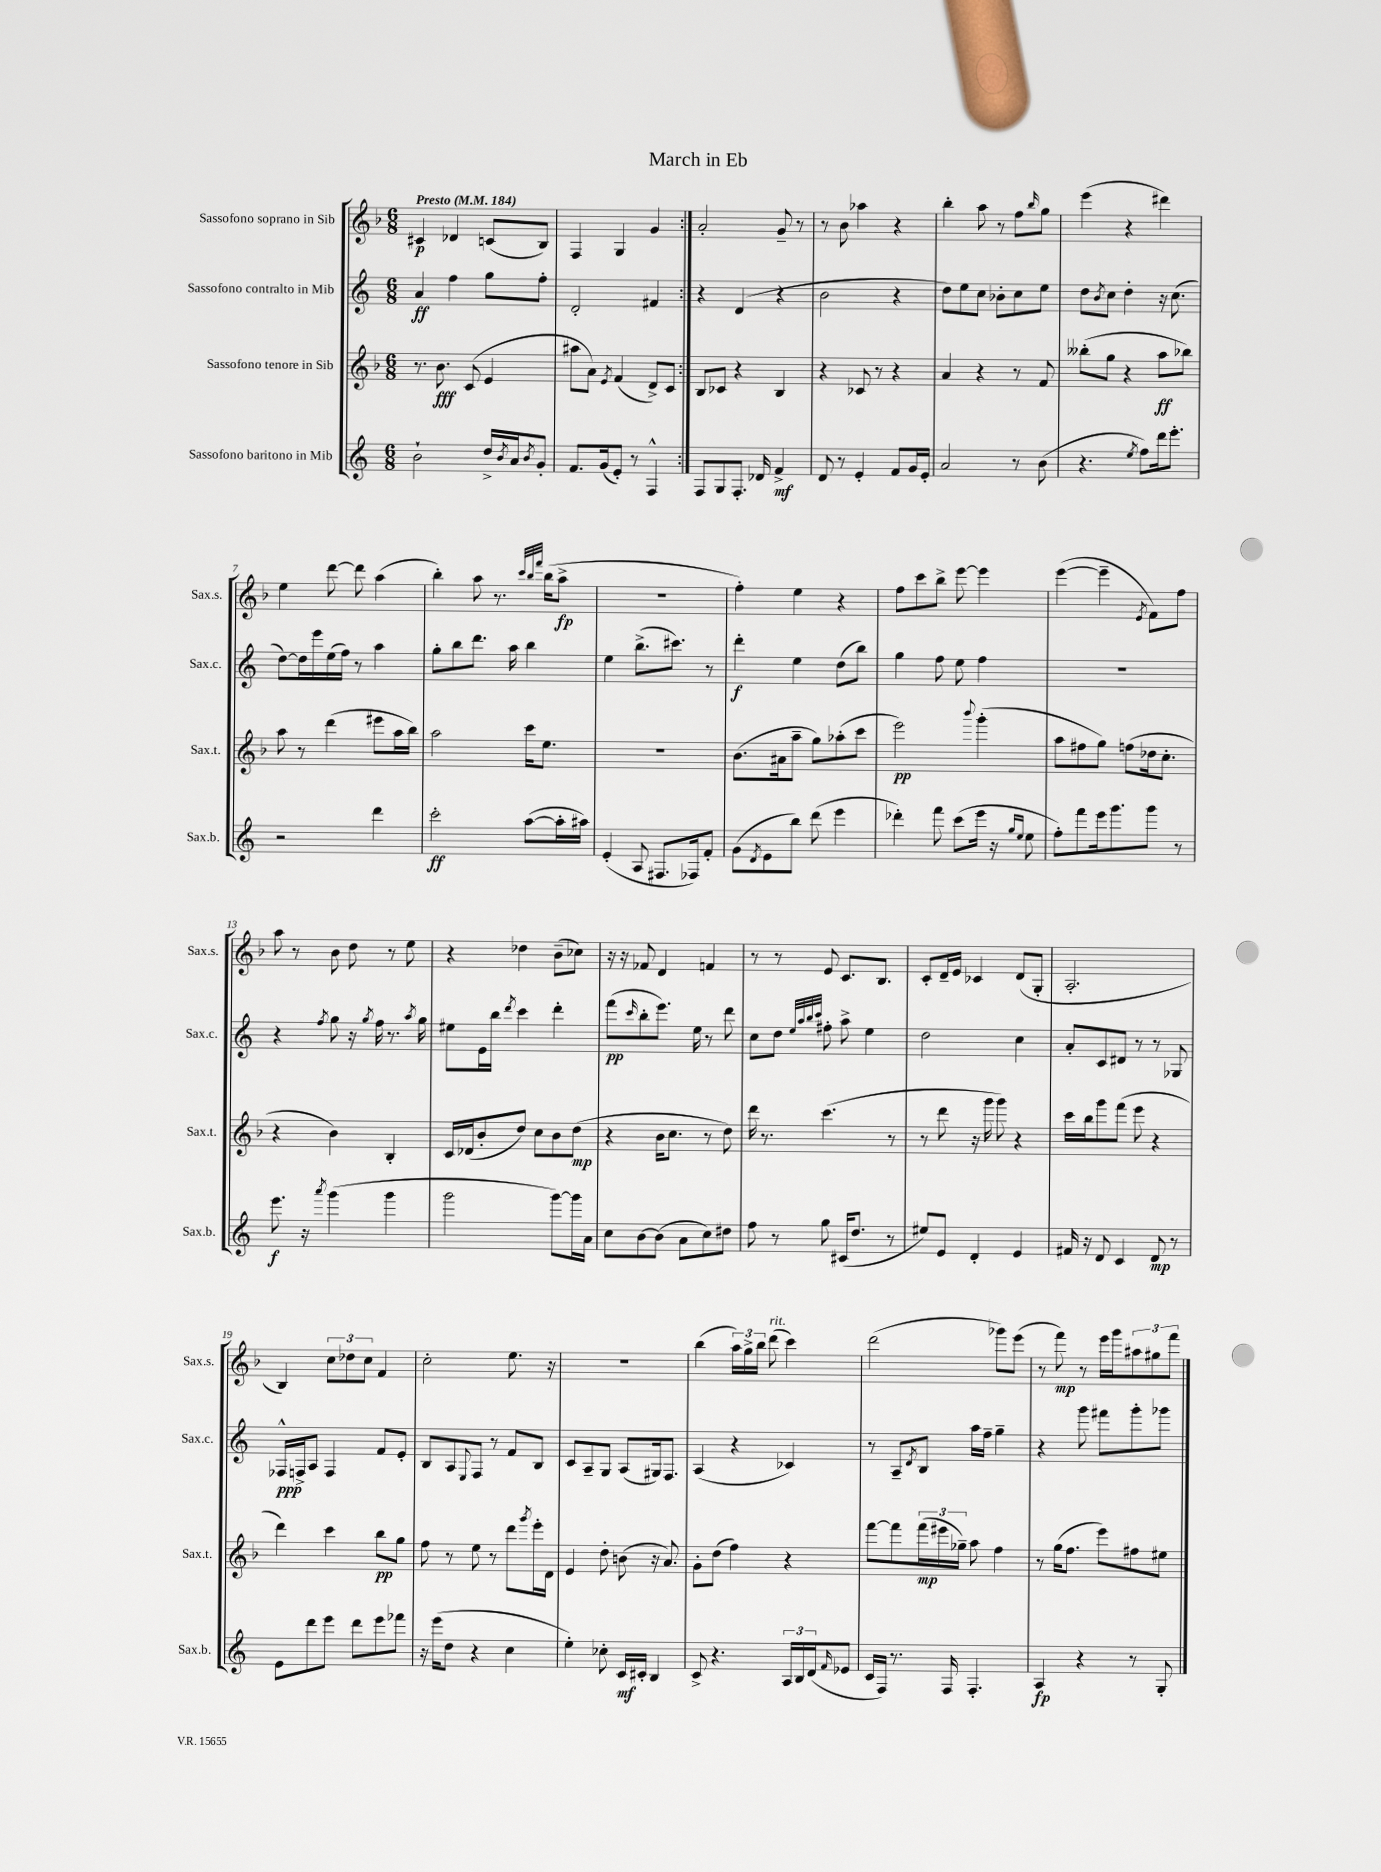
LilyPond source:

\header { title = "March in Eb" }
<<
\new StaffGroup <<
\new Staff = "s0" \with { instrumentName = "Sassofono soprano in Sib" shortInstrumentName = "Sax.s." } {
    \clef treble \key f \major \numericTimeSignature \time 6/8 \tempo "Presto" 4 = 184
    \repeat volta 2 { cis'4\p des'4 c'8( bes8) |
    f4 g4 g'4 | }
    a'2-. g'8-- r8 |
    r8 bes'8 aes''4 r4 |
    bes''4-. a''8 r8 f''8 \grace { bes''16 } g''8 |
    e'''4( r4 dis'''4) |
    e''4 d'''8~ d'''8 a''4( |
    bes''4-.) a''8 r8. \grace { c'''32 bes''32 f'''32 } bes''16( a''8->\fp |
    R2. |
    f''4-.) e''4 r4 |
    f''8 c'''8 bes''8-> e'''8~ e'''4 |
    e'''4~( e'''4-- \acciaccatura { e'8 } f'8) f''8 |
    a''8 r8 bes'8 d''8 r8 e''8 |
    r4 des''4 bes'8--( ces''8) |
    r16 r16 fes'8 d'4 f'4 |
    r8 r8 e'8 c'8. bes8. |
    c'8-. d'16-- e'16 ces'4 d'8( g8-. |
    a2.-. |
    bes4) \tuplet 3/2 { c''8 des''8 c''8 } f'4 |
    c''2-. e''8. r16 |
    r2. |
    bes''4( \tuplet 3/2 { a''16) g''16-> bes''16 } d'''8^\markup { \italic "rit." }( c'''4) |
    d'''2( ges'''8) e'''8( |
    r8 f'''8\mp) r8 e'''16 g'''16 \tuplet 3/2 { ais''8 gis''8 f'''8 } \bar "|." |
}
\new Staff = "s1" \with { instrumentName = "Sassofono contralto in Mib" shortInstrumentName = "Sax.c." } {
    \clef treble \key c \major \numericTimeSignature \time 6/8
    \repeat volta 2 { a'4\ff f''4 g''8 f''8-. |
    d'2-. fis'4 | }
    r4 d'4( r4 |
    b'2 r4 |
    d''8) e''8 c''8 bes'8-. c''8 e''8 |
    d''8 \acciaccatura { b'8 } c''8 d''4-. r16 c''8.( |
    d''8~) d''16 e'''16 e''16( f''16) r8 a''4 |
    g''8-. b''8 d'''8. a''16 b''4 |
    e''4 b''8.->( cis'''8.) r8 |
    d'''4-.\f e''4 d''8( b''8) |
    g''4 f''8 e''8 f''4 |
    R2. |
    r4 \acciaccatura { f''8 } g''8 r16 \acciaccatura { g''8 } f''16 r8. \acciaccatura { a''8 } g''16 |
    eis''8 e'16 b''16 \acciaccatura { d'''8 } c'''4 d'''4-. |
    f'''8\pp( \grace { c'''16 } b''8-. e'''8.) e''16 r8 d'''8 |
    c''8 d''8 \grace { e''32 a''32 b''32 c'''32 } fis''8-. a''8-> e''4 |
    d''2 c''4 |
    a'8-. c'8 dis'8 r8 r8 ges8 |
    fes16-^\ppp f16-> a8 f4 f'8 e'8-. |
    b8 a8 \appoggiatura { e8 } f8 r8 f'8 b8 |
    c'8 a8-- g8 a8( gis16) f8. |
    a4( r4 ces'4) |
    r8 a8-- \acciaccatura { d'8 } b8 a''16 f''16-- g''4-- |
    r4 g'''8 fis'''8 g'''8-. ges'''8 \bar "|." |
}
\new Staff = "s2" \with { instrumentName = "Sassofono tenore in Sib" shortInstrumentName = "Sax.t." } {
    \clef treble \key f \major \numericTimeSignature \time 6/8
    \repeat volta 2 { r8. bes'8.\fff c'8( e'4 |
    ais''8 a'8) \acciaccatura { e'8 } f'4( d'8->) c'8 | }
    bes8 ces'8 r4 bes4 |
    r4 ces'8 r8 r4 |
    a'4 r4 r8 f'8 |
    beses''8-.( g''8 r4 a''8\ff bes''8) |
    a''8 r8 d'''4( eis'''8 a''16 bes''16) |
    a''2 c'''16 e''8. |
    r2. |
    bes'8.( ais'16 a''8-- g''8) aes''8-.( c'''8 |
    e'''2\pp) \appoggiatura { bes'''8 } g'''4-.( |
    a''8 fis''8 g''8) f''8( des''16 c''8.-. |
    r4 bes'4) bes4-. |
    c'16 des'16( bes'8-. d''8) c''8 bes'8 d''8\mp( |
    r4 bes'16 c''8. r8 d''8) |
    d'''16 r8. c'''4.( r8 |
    r8 d'''8 r16 g'''16 g'''8) r4 |
    c'''16 bes''16 g'''8 f'''8( e'''8 r4 |
    d'''4) c'''4 bes''8\pp g''8 |
    f''8 r8 e''8 r8 d'''8 \acciaccatura { g'''8 } e'''16-. d'16 |
    e'4 d''8-. b'8( r16 a'8.) |
    g'8-. d''8( f''4) r4 |
    f'''8~ f'''8 \tuplet 3/2 { f'''16\mp( eis'''16 ges''16--) } a''8 f''4 |
    r8 g''16( f''8. e'''8) fis''8 eis''8 \bar "|." |
}
\new Staff = "s3" \with { instrumentName = "Sassofono baritono in Mib" shortInstrumentName = "Sax.b." } {
    \clef treble \key c \major \numericTimeSignature \time 6/8
    \repeat volta 2 { b'2-! d''16-> \acciaccatura { b'8 } a'16 \acciaccatura { b'8 } g'8-. |
    f'8. g'16( e'8-.) r8 f4-^ | }
    f8 g8 f8.-. des'16 f'4->\mf |
    d'8 r8 e'4-. f'8 g'16 e'16-. |
    a'2 r8 b'8( |
    r4. \acciaccatura { e''8 } f''8) d'''16 e'''8.-. |
    r2 d'''4 |
    c'''2-.\ff a''8~( a''16-. ais''16) |
    e'4-.( a8 fis8. fes16) f'8-. |
    g'8( \acciaccatura { d'8 } e'8 b''8) d'''8( e'''4 |
    des'''4-.) f'''8 c'''8( e'''16 r16 \grace { g''16 e''16 } e''8 |
    f''8-.) f'''8 e'''16 g'''8. g'''8 r8 |
    e'''8.\f r16 \acciaccatura { a'''8 } g'''4( g'''4 |
    g'''2 g'''8~) g'''16 a'16 |
    c''8 b'8~ b'8( a'8 c''8) dis''8 |
    f''8 r8 g''8 cis'16( d''8. r8 |
    eis''8) e'8 d'4-. e'4 |
    fis'16 r16 d'8 c'4 d'8\mp r8 |
    e'8 d'''8 e'''8 d'''8 e'''8 fes'''8 |
    r16 e'''16( d''8 r4 c''4 |
    e''4-.) ces''8-. c'16\mf cis'16-. b4 |
    c'8-> r4. \tuplet 3/2 { a16 b16 d'16( } \grace { f'16 } ees'8 |
    c'16 f16) r8. f16 f4.-. |
    a4\fp r4 r8 g8-. \bar "|." |
}
>>
>>
